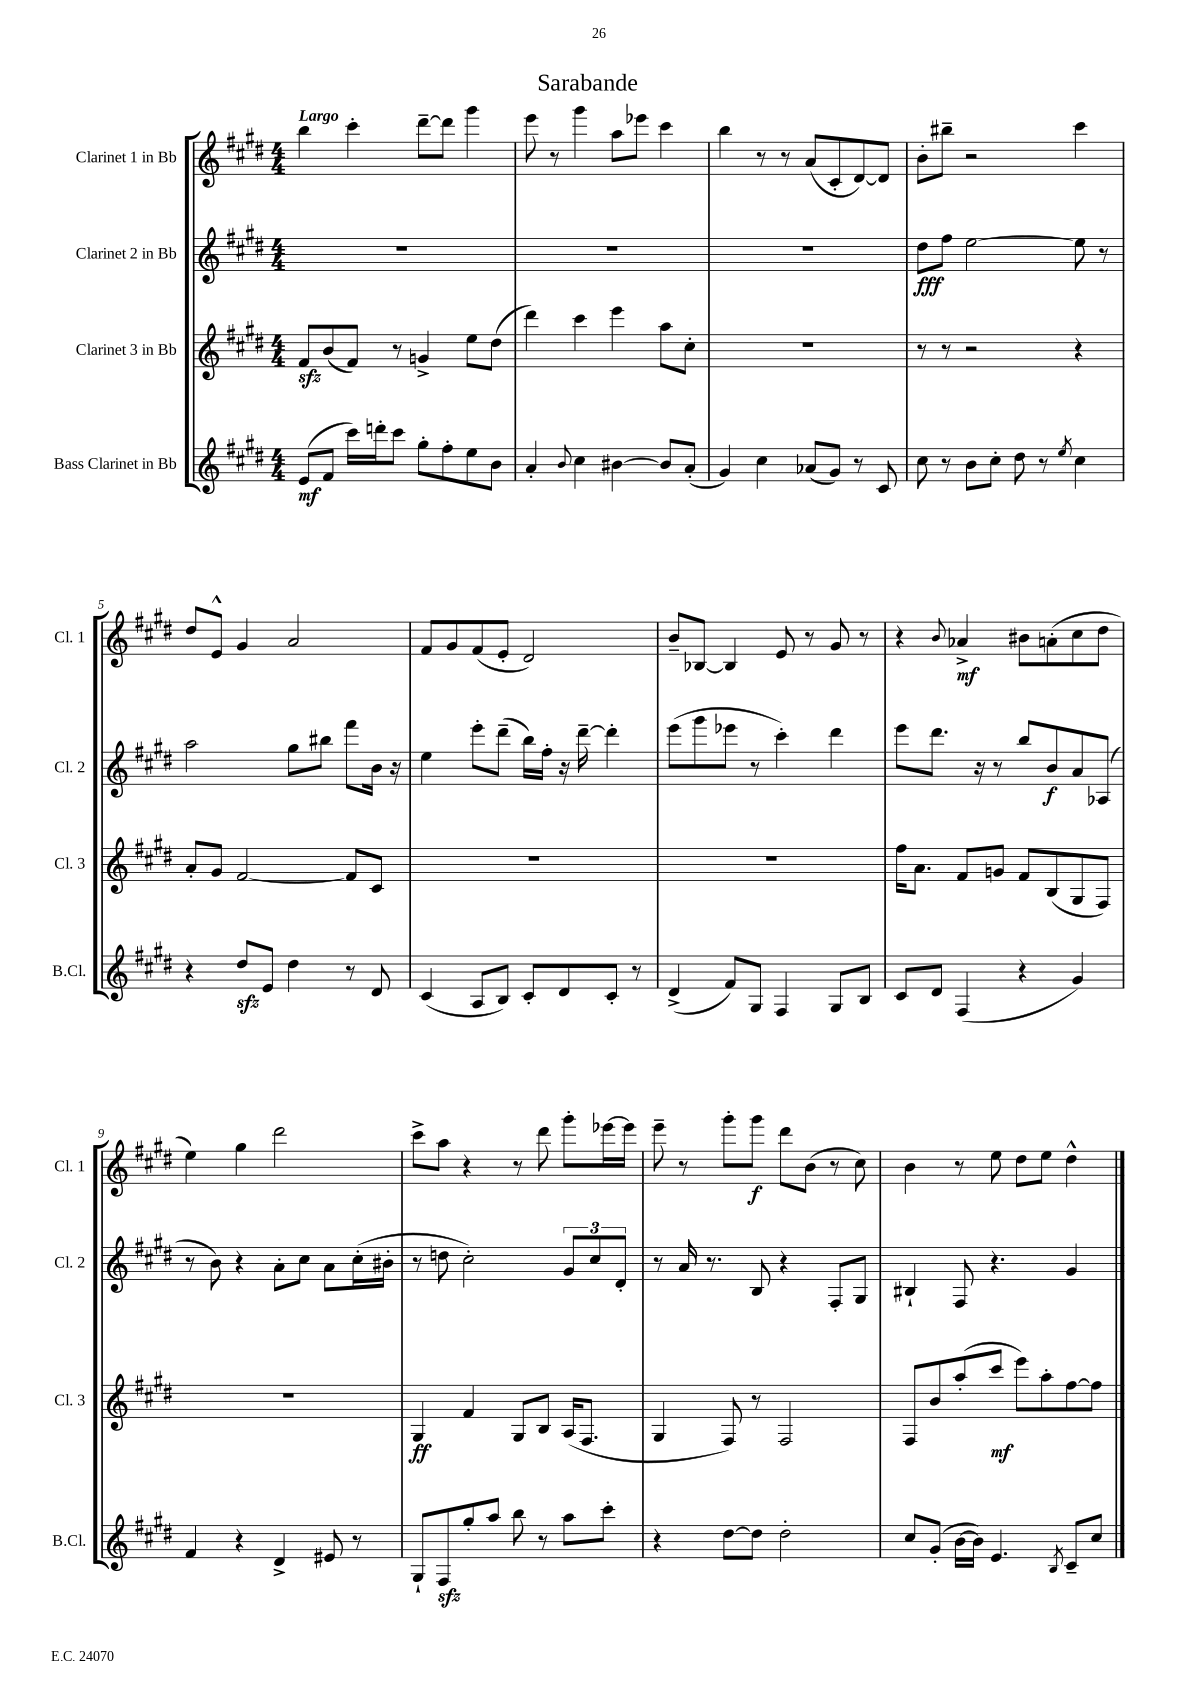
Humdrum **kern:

**kern	**dynam	**kern	**dynam	**kern	**dynam	**kern	**dynam
*part4	*part4	*part3	*part3	*part2	*part2	*part1	*part1
*staff4	*staff4	*staff3	*staff3	*staff2	*staff2	*staff1	*staff1
*I"Bass Clarinet in Bb	*	*I"Clarinet 3 in Bb	*	*I"Clarinet 2 in Bb	*	*I"Clarinet 1 in Bb	*
*I'B.Cl.	*	*I'Cl. 3	*	*I'Cl. 2	*	*I'Cl. 1	*
*clefG2	*	*clefG2	*	*clefG2	*	*clefG2	*
*k[f#c#g#d#]	*	*k[f#c#g#d#]	*	*k[f#c#g#d#]	*	*k[f#c#g#d#]	*
*M4/4	*	*M4/4	*	*M4/4	*	*M4/4	*
=1	=1	=1	=1	=1	=1	=1	=1
!	!	!	!	!	!	!LO:TX:a:B:t=Largo	!
(8e/L	mf	8f#zz/L	.	1r	.	4bb\	.
8f#/J	.	(8b/	.	.	.	.	.
16ccc#\LL)	.	8f#/J)	.	.	.	4ccc#'\	.
16dddn'\J	.	.	.	.	.	.	.
8ccc#\J	.	8r	.	.	.	.	.
8gg#'\L	.	4gn^/	.	.	.	[8ddd#~\L	.
8ff#'\	.	.	.	.	.	8ddd#\J]	.
8ee\	.	8ee\L	.	.	.	4ggg#\	.
8b\J	.	(8dd#\J	.	.	.	.	.
=2	=2	=2	=2	=2	=2	=2	=2
4a'/	.	4ddd#\)	.	1r	.	8eee\	.
.	.	.	.	.	.	8r	.
8qqb/	.	.	.	.	.	.	.
4cc#\	.	4ccc#\	.	.	.	4ggg#\	.
[4b#X\	.	4eee\	.	.	.	8aa\L	.
.	.	.	.	.	.	8eee-X\J	.
8b#/L]	.	8aa\L	.	.	.	4ccc#\	.
(8a'/J	.	8cc#'\J	.	.	.	.	.
=3	=3	=3	=3	=3	=3	=3	=3
4g#/)	.	1r	.	1r	.	4bb\	.
4cc#\	.	.	.	.	.	8r	.
.	.	.	.	.	.	8r	.
(8a-X/L	.	.	.	.	.	(8a/L	.
8g#/J)	.	.	.	.	.	8c#'/	.
8r	.	.	.	.	.	[8d#/)	.
8c#/	.	.	.	.	.	8d#/J]	.
=4	=4	=4	=4	=4	=4	=4	=4
8cc#\	.	8r	.	8dd#\L	fff	8b'\L	.
8r	.	8r	.	8ff#\J	.	8bb#X~\J	.
8b\L	.	2r	.	[2ee\	.	2r	.
8cc#'\J	.	.	.	.	.	.	.
8dd#\	.	.	.	.	.	.	.
8r	.	.	.	.	.	.	.
8qee/	.	.	.	.	.	.	.
4cc#\	.	4r	.	8ee\]	.	4ccc#\	.
.	.	.	.	8r	.	.	.
!!LO:LB:g=z
=5	=5	=5	=5	=5	=5	=5	=5
4r	.	8a'/L	.	2aa\	.	8dd#/L	.
.	.	8g#/J	.	.	.	8e^^/J	.
8dd#zz/L	.	[2f#/	.	.	.	4g#/	.
8e/J	.	.	.	.	.	.	.
4dd#\	.	.	.	8gg#\L	.	2a/	.
.	.	.	.	8bb#X\J	.	.	.
8r	.	8f#/L]	.	8fff#\L	.	.	.
8d#/	.	8c#/J	.	16b\Jk	.	.	.
.	.	.	.	16r	.	.	.
=6	=6	=6	=6	=6	=6	=6	=6
(4c#/	.	1r	.	4ee\	.	8f#/L	.
.	.	.	.	.	.	8g#/	.
8A/L	.	.	.	8eee'\L	.	(8f#/	.
8B/J)	.	.	.	(8ddd#~\J	.	8e'/J	.
8c#'/L	.	.	.	16bb\LL)	.	2d#/)	.
.	.	.	.	16ff#'\JJ	.	.	.
8d#/	.	.	.	16r	.	.	.
.	.	.	.	[16ddd#~\	.	.	.
8c#'/J	.	.	.	4ddd#'\]	.	.	.
8r	.	.	.	.	.	.	.
=7	=7	=7	=7	=7	=7	=7	=7
(4d#^/	.	1r	.	(8eee\L	.	8b~/L	.
.	.	.	.	8ggg#\	.	[8B-X/J	.
8f#/L)	.	.	.	8eee-X\J	.	4B-/]	.
8G#/J	.	.	.	8r	.	.	.
4F#/	.	.	.	4ccc#'\)	.	8e/	.
.	.	.	.	.	.	8r	.
8G#/L	.	.	.	4ddd#\	.	8g#/	.
8B/J	.	.	.	.	.	8r	.
=8	=8	=8	=8	=8	=8	=8	=8
8c#/L	.	16ff#\KL	.	8eee\L	.	4r	.
.	.	8.a\J	.	.	.	.	.
8d#/J	.	.	.	8.ddd#\J	.	.	.
.	.	.	.	.	.	8qqb/	.
(4F#/	.	8f#/L	.	.	.	4a-X^/	mf
.	.	.	.	16r	.	.	.
.	.	8gn/J	.	8r	.	.	.
4r	.	8f#/L	.	8bb/L	.	8b#X\L	.
.	.	(8B/	.	8b/	f	(8an'\	.
4g#/)	.	8G#/	.	8a/	.	8cc#\	.
.	.	8F#/J)	.	(8A-X/J	.	8dd#\J	.
!!LO:LB:g=z
=9	=9	=9	=9	=9	=9	=9	=9
4f#/	.	1r	.	8r	.	4ee\)	.
.	.	.	.	8b\)	.	.	.
4r	.	.	.	4r	.	4gg#\	.
4d#^/	.	.	.	8a'\L	.	2ddd#\	.
.	.	.	.	8cc#\J	.	.	.
8e#X/	.	.	.	8a\L	.	.	.
8r	.	.	.	(16cc#'\L	.	.	.
.	.	.	.	16b#X'\JJ	.	.	.
=10	=10	=10	=10	=10	=10	=10	=10
8G#`/L	.	4G#/	ff	8r	.	8ccc#^\L	.
8F#zz/	.	.	.	8ddn\	.	8aa\J	.
8gg#'/	.	4f#/	.	2cc#'\)	.	4r	.
8aa/J	.	.	.	.	.	.	.
8bb\	.	8G#/L	.	.	.	8r	.
8r	.	8B/J	.	.	.	8ddd#\	.
8aa\L	.	(16A/KL	.	12g#/L	.	8ggg#'\L	.
.	.	8.F#/J	.	.	.	.	.
.	.	.	.	12cc#/	.	.	.
8ccc#'\J	.	.	.	.	.	[16eee-X\L	.
.	.	.	.	12d#'/J	.	.	.
.	.	.	.	.	.	16eee-\JJ]	.
=11	=11	=11	=11	=11	=11	=11	=11
4r	.	4G#/	.	8r	.	8eee~\	.
.	.	.	.	16a/	.	8r	.
.	.	.	.	8.r	.	.	.
[8dd#\L	.	8F#/)	.	.	.	8ggg#'\L	.
8dd#\J]	.	8r	.	8B/	.	8ggg#\J	f
2dd#'\	.	2F#/	.	4r	.	8ddd#\L	.
.	.	.	.	.	.	(8b\J	.
.	.	.	.	8F#'/L	.	8r	.
.	.	.	.	8G#/J	.	8cc#\)	.
=12	=12	=12	=12	=12	=12	=12	=12
8cc#/L	.	8F#/L	.	4B#X`/	.	4b\	.
(8g#'/J	.	8b/	.	.	.	.	.
[16b\LL	.	(8aa'/	.	8F#/	.	8r	.
16b\JJ])	.	.	.	.	.	.	.
4.e/	.	8ccc#/J	mf	4.r	.	8ee\	.
.	.	8eee\L)	.	.	.	8dd#\L	.
.	.	8aa'\	.	.	.	8ee\J	.
8qB/	.	.	.	.	.	.	.
8c#~/L	.	[8ff#\	.	4g#/	.	4dd#^^\	.
8cc#/J	.	8ff#\J]	.	.	.	.	.
==	==	==	==	==	==	==	==
*-	*-	*-	*-	*-	*-	*-	*-
